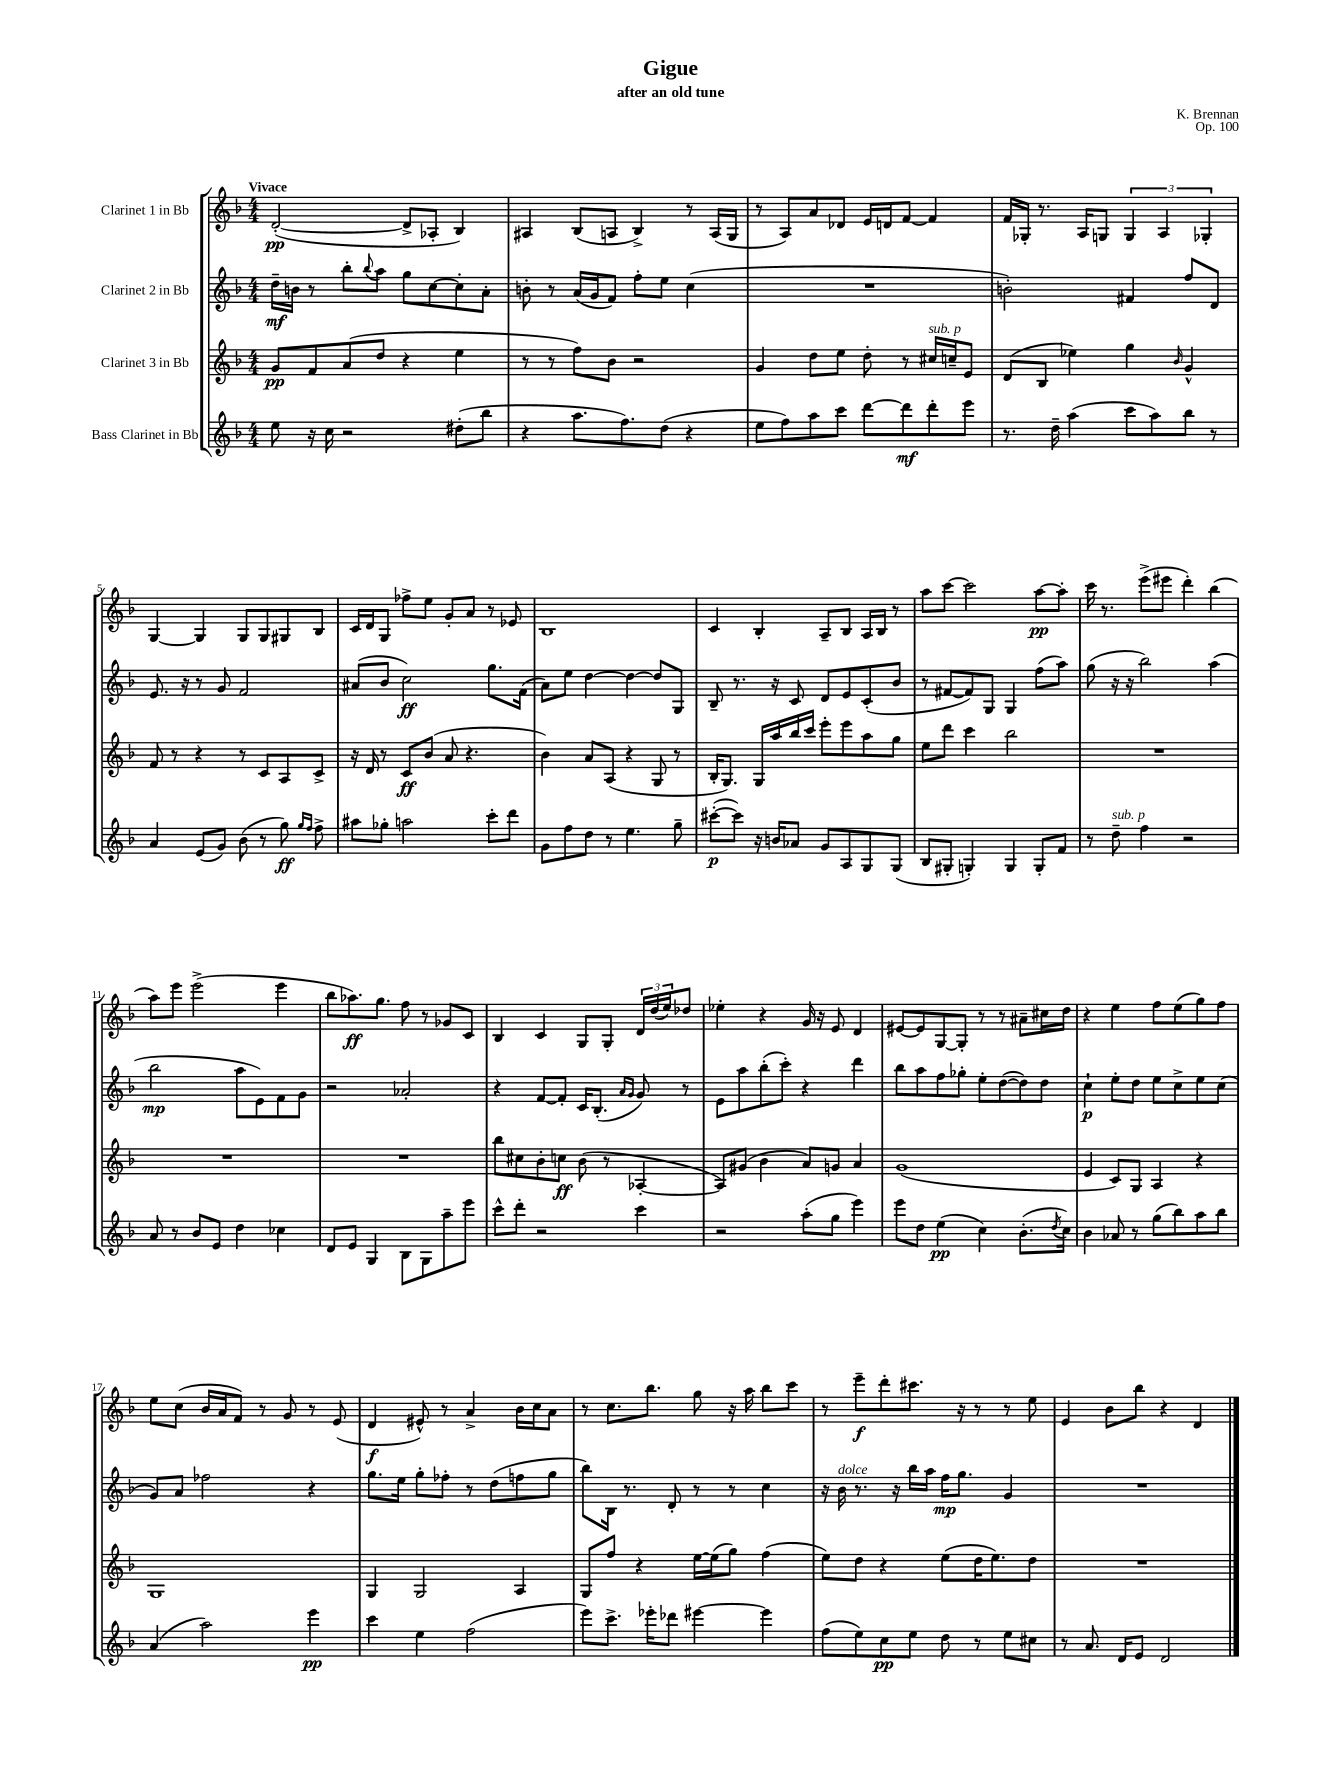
\header { title = "Gigue" composer = "K. Brennan" subtitle = "after an old tune" opus = "Op. 100" }
<<
\new StaffGroup <<
\new Staff = "s0" \with { instrumentName = "Clarinet 1 in Bb" } {
    \clef treble \key f \major \numericTimeSignature \time 4/4 \tempo "Vivace"
    d'2~-.\pp( d'8-> aes8-. bes4) |
    ais4 bes8( a8 bes4->) r8 a16( g16 |
    r8 a8) a'8 des'8 e'16 d'16 f'8~ f'4 |
    f'16 ges16-. r8. a16 g8 \tuplet 3/2 { g4 a4 ges4-. } |
    g4~ g4 g8 g8 gis8 bes8 |
    c'16 d'16 g8 fes''8-> e''8 g'8-. a'8 r8 ees'8 |
    bes1 |
    c'4 bes4-. a8-- bes8 a16 bes16 r8 |
    a''8 c'''8~ c'''2 a''8~\pp a''8-. |
    c'''16 r8. e'''8->( eis'''8 d'''4-.) bes''4( |
    a''8) e'''8 e'''2->( e'''4 |
    bes''8 aes''8.\ff) g''8. f''8 r8 ges'8 c'8 |
    bes4 c'4 g8 g8-. \tuplet 3/2 { d'16 d''16( e''16) } des''8 |
    ees''4-. r4 g'16 r16 e'8 d'4 |
    eis'8~ eis'8 g8~ g8-. r8 r8 ais'8-- cis''16 d''16 |
    r4 e''4 f''8 e''8( g''8) f''8 |
    e''8 c''8( bes'16 a'16 f'8) r8 g'8 r8 e'8( |
    d'4\f eis'8-^) r8 a'4-> bes'16 c''16 a'8 |
    r8 c''8. bes''8. g''8 r16 a''16 bes''8 c'''8 |
    r8 e'''8--\f d'''8-. cis'''8. r16 r8 r8 e''8 |
    e'4 bes'8 bes''8 r4 d'4 \bar "|." |
}
\new Staff = "s1" \with { instrumentName = "Clarinet 2 in Bb" } {
    \clef treble \key f \major \numericTimeSignature \time 4/4
    d''16--\mf b'16 r8 bes''8-. \appoggiatura { bes''8 } a''8 g''8 c''8~ c''8-. a'8-. |
    b'8-. r8 a'16( g'16 f'8) f''8-. e''8 c''4( |
    R1 |
    b'2-.) fis'4 f''8 d'8 |
    e'8. r16 r8 g'8 f'2 |
    ais'8( bes'8 c''2\ff) g''8. f'16( |
    a'8) e''8 d''4~ d''4~ d''8 g8 |
    bes8-- r8. r16 c'8 d'8 e'8 c'8-.( bes'8 |
    r8 fis'8~ fis'8) g8 g4 f''8( a''8) |
    g''8( r16 r16 bes''2) a''4( |
    bes''2\mp a''8 e'8) f'8 g'8 |
    r2 aes'2-. |
    r4 f'8~ f'8-. c'16 bes8.-.( \grace { a'16 g'16 } g'8) r8 |
    e'8 a''8 bes''8-.( c'''8-.) r4 d'''4 |
    bes''8 a''8 f''8 ges''8-. e''8-. d''8~( d''8) d''8 |
    c''4-!\p e''8-. d''8 e''8 c''8-> e''8 c''8( |
    g'8) a'8 fes''2 r4 |
    g''8. e''16 g''8-. fes''8-. r8 d''8( f''8 g''8 |
    bes''8) bes16 r8. d'8-. r8 r8 c''4 |
    r16 bes'16^\markup { \italic "dolce" } r8. r16 bes''16 a''16 f''16\mp g''8. g'4 |
    R1 \bar "|." |
}
\new Staff = "s2" \with { instrumentName = "Clarinet 3 in Bb" } {
    \clef treble \key f \major \numericTimeSignature \time 4/4
    g'8\pp f'8 a'8( d''8 r4 e''4 |
    r8 r8 f''8) bes'8 r2 |
    g'4 d''8 e''8 d''8-. r8 cis''16^\markup { \italic "sub. p" } c''16-- e'8 |
    d'8( bes8 ees''4) g''4 \grace { bes'16 } g'4-^ |
    f'8 r8 r4 r8 c'8 a8 c'8-> |
    r16 d'16 r8 c'8\ff bes'8( a'8 r4. |
    bes'4) a'8 a8( r4 g8 r8 |
    bes16-. g8.) g16 a''16 bes''16 c'''16 e'''8-. e'''8 a''8 g''8 |
    e''8 d'''8 c'''4 bes''2 |
    R1 |
    R1 |
    R1 |
    bes''8 cis''8 bes'8-. c''8\ff bes'8( r8 aes4~-. |
    aes8) gis'8( bes'4 a'8) g'8 a'4 |
    g'1( |
    e'4 c'8) g8 a4 r4 |
    g1 |
    g4 g2 a4 |
    g8 f''8 r4 e''16~ e''16( g''8) f''4( |
    e''8) d''8 r4 e''8( d''16 e''8.) d''8 |
    R1 \bar "|." |
}
\new Staff = "s3" \with { instrumentName = "Bass Clarinet in Bb" } {
    \clef treble \key f \major \numericTimeSignature \time 4/4
    e''8 r16 c''16 r2 dis''8-.( bes''8 |
    r4 a''8. f''8.) d''8( r4 |
    e''8 f''8) a''8 c'''8 d'''8~ d'''8\mf d'''8-. e'''8 |
    r8. d''16-- a''4( c'''8 a''8) bes''8 r8 |
    a'4 e'8( g'8) bes'8( r8 g''8\ff) \grace { g''16 f''16 } f''8-> |
    ais''8 ges''8-. a''2 c'''8-. d'''8 |
    g'8 f''8 d''8 r8 e''4. g''8-- |
    cis'''8~-.\p( cis'''8) r16 b'16 aes'8 g'8 a8 g8 g8( |
    bes8 gis8-. g4-.) g4 g8-. f'8 |
    r8 d''8--^\markup { \italic "sub. p" } f''4 r2 |
    a'8 r8 bes'8 e'8 d''4 ces''4 |
    d'8 e'8 g4 bes8 g8 a''8-- e'''8 |
    c'''8-^ d'''8-. r2 c'''4 |
    r2 a''8-.( g''8 e'''4) |
    e'''8 d''8 e''4\pp( c''4) bes'8.-.( \acciaccatura { d''8 } c''16) |
    bes'4 aes'8 r8 g''8( bes''8) a''8 bes''8 |
    a'4( a''2) e'''4\pp |
    c'''4 e''4 f''2( |
    e'''8) c'''8.-> ees'''16-. des'''8 eis'''4~ eis'''4 |
    f''8( e''8) c''8\pp e''8 d''8 r8 e''8 cis''8 |
    r8 a'8. d'16 e'8 d'2 \bar "|." |
}
>>
>>
